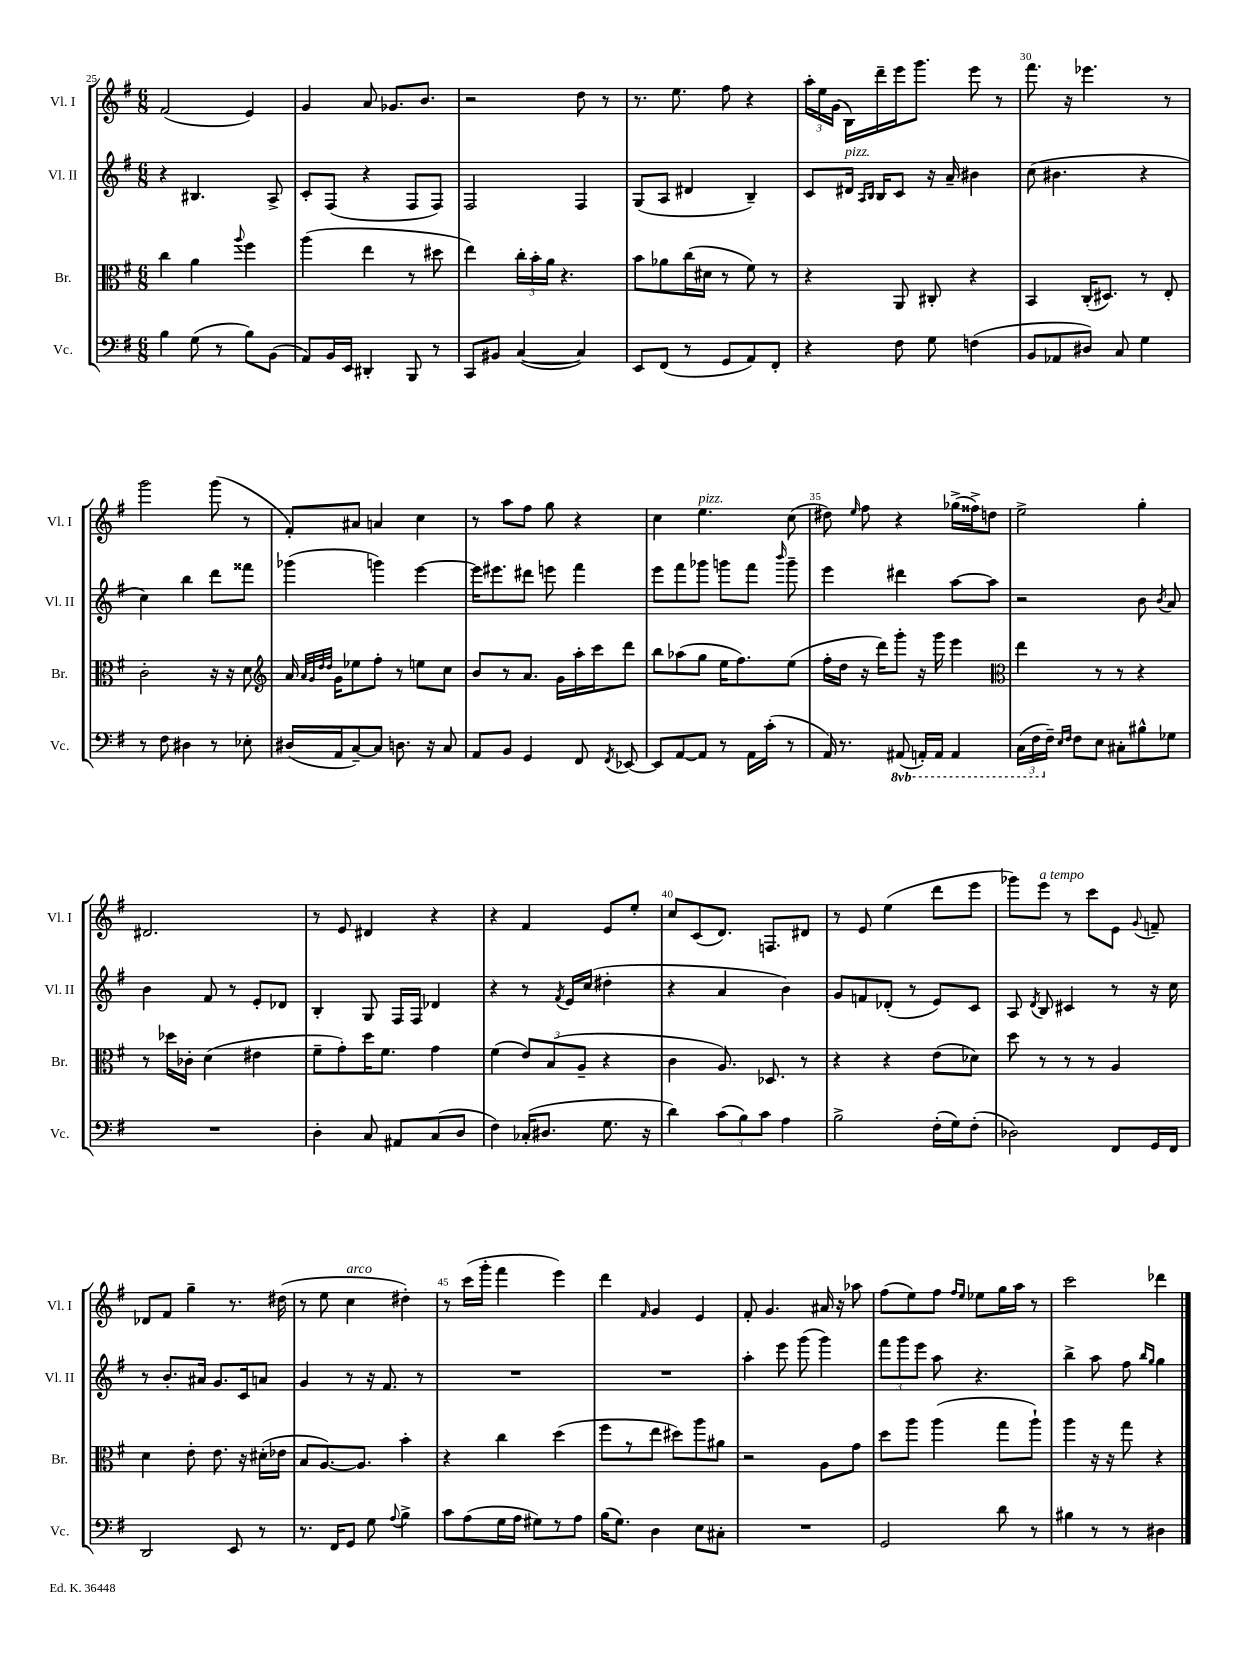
<<
\new StaffGroup <<
\new Staff = "s0" \with { instrumentName = "Vl. I" shortInstrumentName = "Vl. I" } {
    \clef treble \key g \major \numericTimeSignature \time 6/8
    \autoBeamOff fis'2( e'4) |
    g'4 a'8 ges'8.[ b'8.] |
    r2 d''8 r8 |
    r8. e''8. fis''8 r4 |
    \tuplet 3/2 { a''16[-. e''16 g'16]( } b16[) d'''16-- e'''16 g'''8.] e'''8 r8 |
    fis'''8. r16 ees'''4. r8 |
    g'''2 g'''8( r8 |
    fis'8[-.) ais'8] a'4 c''4 |
    r8 a''8[ fis''8] g''8 r4 |
    c''4 e''4.^\markup { \italic "pizz." } c''8( |
    dis''8) \grace { e''16 } fis''8 r4 ges''16[->( fisis''16->) d''8] |
    e''2-> g''4-. |
    dis'2. |
    r8 e'8 dis'4 r4 |
    r4 fis'4 e'8[ e''8]-. |
    c''8[ c'8( d'8.]) f8.[ dis'8] |
    r8 e'8 e''4( d'''8[ e'''8] |
    ges'''8[) e'''8]^\markup { \italic "a tempo" } r8 c'''8[ e'8] \appoggiatura { g'8 } f'8-- |
    des'8[ fis'8] g''4-- r8. dis''16( |
    r8 e''8 c''4^\markup { \italic "arco" } dis''4-.) |
    r8 c'''16[( g'''16]-. fis'''4 e'''4) |
    d'''4 \grace { fis'16 } g'4 e'4 |
    fis'8-. g'4. ais'16 r16 aes''8 |
    fis''8[( e''8) fis''8] \grace { fis''16[ e''16] } ees''8[ g''16 a''16] r8 |
    c'''2 des'''4 \bar "|." |
}
\new Staff = "s1" \with { instrumentName = "Vl. II" shortInstrumentName = "Vl. II" } {
    \clef treble \key g \major \numericTimeSignature \time 6/8
    \autoBeamOff r4 bis4. a8-> |
    c'8[-. fis8]( r4 fis8[ fis8]) |
    fis2 fis4 |
    g8[( a8] dis'4 b4--) |
    c'8[ dis'16]^\markup { \italic "pizz." } \grace { a16[ b16] } b16[ c'8] r16 a'16-- bis'4 |
    c''8( bis'4. r4 |
    c''4) b''4 d'''8[ fisis'''8] |
    ges'''4( g'''4) e'''4~ |
    e'''16[ eis'''8. dis'''8] e'''8 fis'''4 |
    e'''8[ fis'''8 ges'''8] g'''8[ fis'''8] \grace { b'''16 } g'''8-- |
    e'''4 dis'''4 a''8[~ a''8] |
    r2 b'8 \acciaccatura { b'8 } a'8 |
    b'4 fis'8 r8 e'8[-. des'8] |
    b4-. g8 fis16[ fis16] des'4 |
    r4 r8 \acciaccatura { fis'8 } e'16[ c''16]( dis''4-. |
    r4 a'4 b'4) |
    g'8[ f'8 des'8]-.( r8 e'8[) c'8] |
    a8 \acciaccatura { d'8 } b8 cis'4 r8 r16 c''16 |
    r8 b'8.[-. ais'16] g'8.[ c'16 a'8] |
    g'4 r8 r16 fis'8. r8 |
    R2. |
    R2. |
    a''4-. e'''8 g'''8( g'''4) |
    \tuplet 3/2 { fis'''8[ g'''8 e'''8] } a''8 r4. |
    b''4-> a''8 fis''8 \grace { b''16[ g''16] } g''4 \bar "|." |
}
\new Staff = "s2" \with { instrumentName = "Br." shortInstrumentName = "Br." } {
    \clef alto \key g \major \numericTimeSignature \time 6/8
    \autoBeamOff c''4 a'4 \appoggiatura { a''8 } fis''4 |
    a''4( e''4 r8 dis''8 |
    e''4) \tuplet 3/2 { c''16[-. b'16-. a'16] } r4. |
    b'8[ aes'8 c''16( dis'16] r8 fis'8) r8 |
    r4 a,8 cis8-. r4 |
    b,4 c16[-.( dis8.]) r8 e8-. |
    c'2-. r16 r16 d'8 |
    \clef treble a'16 \grace { a'32[ g'32 d''32 d''32] } g'16[ ees''8 fis''8]-. r8 e''8[ c''8] |
    b'8[ r8 a'8.] g'16[ a''16-. c'''16 d'''8] |
    b''8[ aes''8( g''8] e''16[ fis''8.) e''8]( |
    fis''16[-. d''16] r16 d'''16[) g'''8]-. r16 g'''16 e'''4 |
    \clef alto e''4 r8 r8 r4 |
    r8 des''16[ ces'16]-. d'4( eis'4 |
    fis'8[-- g'8-.) d''16 fis'8.] g'4 |
    fis'4( \tuplet 3/2 { e'8[) b8( a8]-- } r4 |
    c'4 a8.) des8. r8 |
    r4 r4 e'8[( des'8]) |
    d''8 r8 r8 r8 a4 |
    d'4 e'8-. e'8. r16 dis'16[-.( ees'16] |
    b8[ a8.~) a8.] b'4-. |
    r4 c''4 d''4( |
    fis''8[ r8 e''8] dis''8[) a''8 ais'8] |
    r2 a8[ g'8] |
    d''8[ a''8] a''4( g''8[ a''8]-!) |
    a''4 r16 r16 g''8 r4 \bar "|." |
}
\new Staff = "s3" \with { instrumentName = "Vc." shortInstrumentName = "Vc." } {
    \clef bass \key g \major \numericTimeSignature \time 6/8 \set Staff.ottavationMarkups = #ottavation-simple-ordinals
    \autoBeamOff b4 g8( r8 b8[) b,8]( |
    a,8[) b,16 e,16] dis,4-. b,,8 r8 |
    c,8[ bis,8] c4~( c4) |
    e,8[ fis,8]( r8 g,8[ a,8) fis,8]-. |
    r4 fis8 g8 f4( |
    b,8[ aes,8 dis8]) c8 g4 |
    r8 fis8 dis4 r8 ees8-. |
    dis16[( a,16 c8~--) c8] d8. r16 c8 |
    a,8[ b,8] g,4 fis,8 \acciaccatura { fis,8 } ees,8~ |
    ees,8[ a,8~ a,8] r8 a,16[ c'16]-.( r8 |
    a,16) r8. \ottava #-1 ais,,8( a,,16[-.) a,,16] a,,4 |
    \tuplet 3/2 { c,16[( fis,16 \ottava #0 fis16]--) } \grace { e16[ fis16] } fis8[ e8] cis8[-. bis8-^ ges8] |
    R2. |
    d4-. c8 ais,8[ c8( d8] |
    fis4) ces16[-.( dis8.] g8. r16 |
    d'4) \tuplet 3/2 { c'8[( b8) c'8] } a4 |
    b2-> fis16[-.( g16) fis8]-.( |
    des2) fis,8[ g,16 fis,16] |
    d,2 e,8 r8 |
    r8. fis,16[ g,8] g8 \appoggiatura { a8 } b4-> |
    c'8[ a8( g16 a16] gis8[) r8 a8] |
    b16[( g8.]) d4 e8[ cis8]-. |
    R2. |
    g,2 d'8 r8 |
    bis4 r8 r8 dis4 \bar "|." |
}
>>
>>
\layout { \context { \Score currentBarNumber = #25 \override BarNumber.break-visibility = ##(#f #t #t) barNumberVisibility = #(every-nth-bar-number-visible 5) } }
